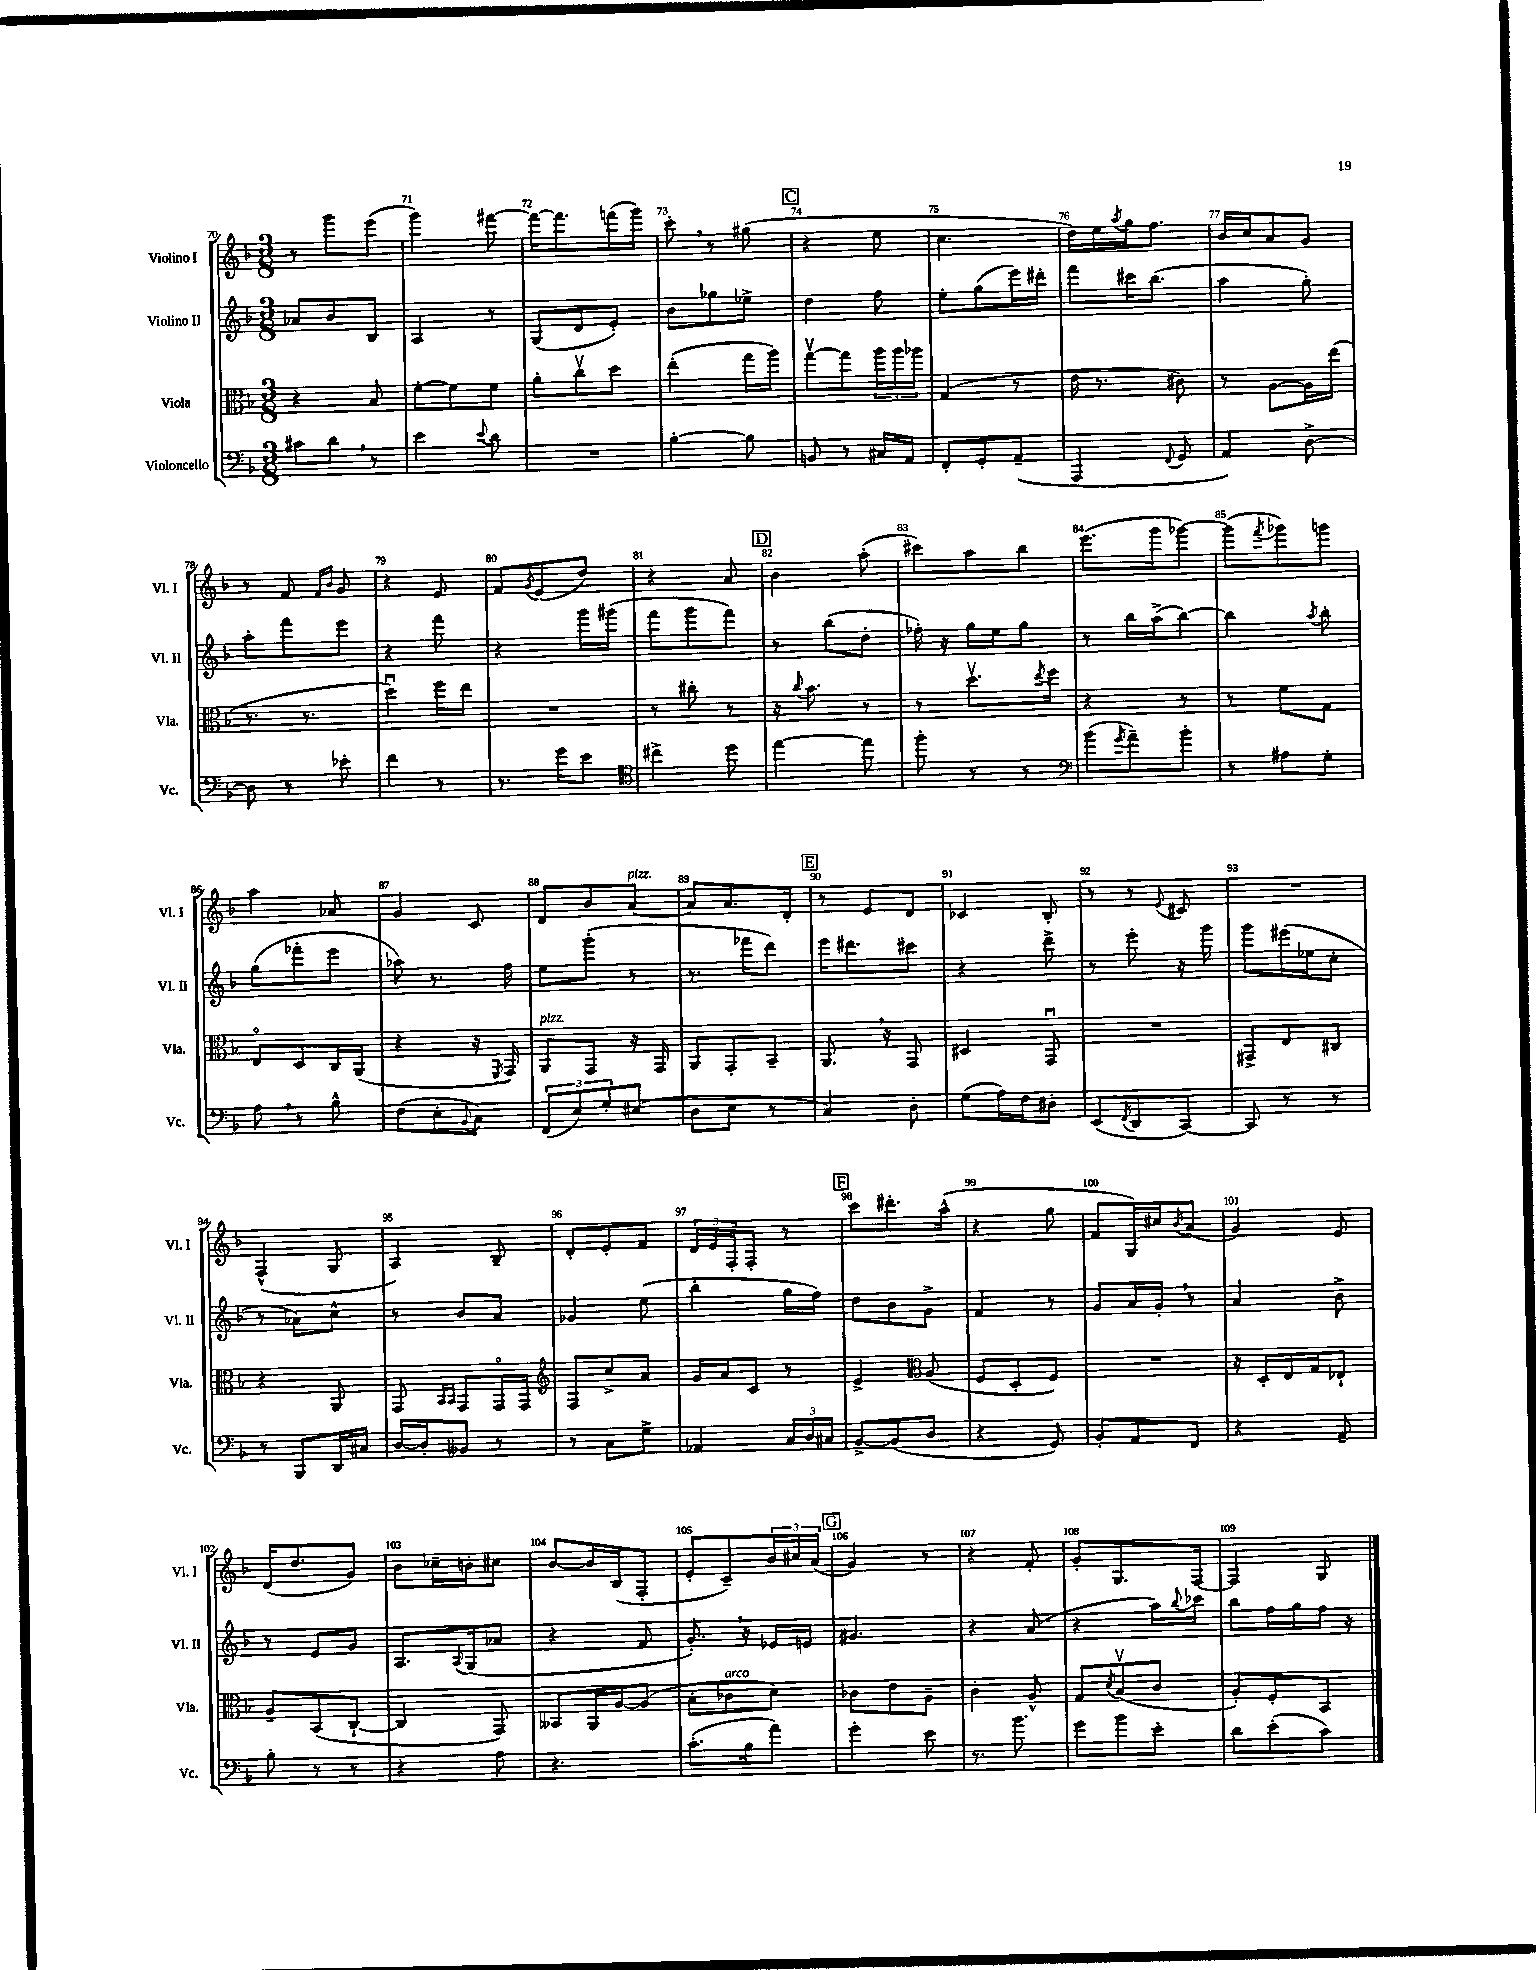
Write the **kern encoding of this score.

**kern	**kern	**kern	**kern
*part4	*part3	*part2	*part1
*staff4	*staff3	*staff2	*staff1
*I"Violoncello	*I"Viola	*I"Violino II	*I"Violino I
*I'Vc.	*I'Vla.	*I'Vl. II	*I'Vl. I
*clefF4	*clefC3	*clefG2	*clefG2
*k[b-]	*k[b-]	*k[b-]	*k[b-]
*M3/8	*M3/8	*M3/8	*M3/8
=70	=70	=70	=70
8c#X\L	4r	8a-X/L	8r
8d,\J	.	8b-/	8ggg\L
8r	8B-/	8B-/J	(8eee\J
=71	=71	=71	=71
4e\	[8f'\L	4A/	4ggg\)
.	8f\]	.	.
8qqe/	.	.	.
8d\	8f\J	8r	[8fff#X\
=72	=72	=72	=72
4.r	8a'\L	(8G/L	16fff#\KL_
.	.	.	8.fff#\]
.	8ccv\	8d/	.
.	8dd\J	8e'/J)	(16fffn\L
.	.	.	16ggg\JJ)
=73	=73	=73	=73
[4B-'\	(4ee'\	8b-\L	8ccc',\
.	.	8gg-X\	8r
8B-\]	16gg\LL	8ee-X^\J	(8gg#X\
.	16aa\JJ)	.	.
!!LO:REH:place=s1:t=C
=74	=74	=74	=74
8BBn/	[8ggv\L	4dd\	4r
8r	8gg\]	.	.
16C#X/LL	24aa\L	8ff\	8ee\
.	24aa\	.	.
16AA/JJ	.	.	.
.	24aa-X\JJ	.	.
=75	=75	=75	=75
8FF'/L	(4G/	8ee'\L	4.cc\
8GG'/	.	(8gg\	.
(8AA~/J	8r	16eee\L)	.
.	.	16ddd#X'\JJ	.
=76	=76	=76	=76
4AAA/	16e\	8fff\L	16dd\LL)
.	8.r	.	16ee\
.	.	.	8qaa/
.	.	16ccc#X\K	16gg\J
.	.	(8.bb-\J	8.ff\J
8qqFF/	.	.	.
8GG/	8c#X\)	.	.
=77	=77	=77	=77
4AA/)	8r	4aa\	16b-/LL
.	.	.	16cc/J
.	[8A\L	.	8a/
[8D^\	16A\L]	8gg'\)	8g/J
.	(16ee\JJ	.	.
!!LO:LB:g=z
=78	=78	=78	=78
8D\]	8.r	8aa'\L	8r
8r	.	8fff\	8f/
.	8.r	.	.
.	.	.	16qqf/LL
.	.	.	16qqb-/JJ
8e-X'\	.	8eee\J	8g/
=79	=79	=79	=79
4f\	4ddu\)	4r	4r
8r	16ff\LL	8fff\	8e/
.	16ee\JJ	.	.
=80	=80	=80	=80
8.r	4.r	4r	8f/L
.	.	.	8qg/
.	.	.	(8e/
16g\KL	.	.	.
8e\J	.	16ggg\LL	8dd/J)
.	.	(16ggg#X\JJ	.
=81	=81	=81	=81
*clefC4	*	*	*
4cc#X^\	8r	8fff\L	4r
.	8cc#X'\	8ggg\	.
8dd\	8r	8fff\J)	8a/
!!LO:REH:place=s1:t=D
=82	=82	=82	=82
[4ee\	16r	8r	4b-\
.	8qqcc/	.	.
.	8.b-\	.	.
.	.	(8bb-\L	.
8ee\]	8r	8dd'\J	(8aa'\
=83	=83	=83	=83
8ff'\	8r	16ff-X'\)	8ccc#X\L)
.	.	16r	.
8r	8.ddv\L	16gg\LL	8aa\
.	.	16ee\J	.
8r	.	8gg\J	8bb-\J
.	8qee/	.	.
.	16ff\Jk	.	.
=84	=84	=84	=84
*clefF4	*	*	*
(8b-\L	4r	8r	(8.eee\L
8qg/	.	.	.
8a~\)	.	16bb-\LL	.
.	.	(16aa^\J	16ggg\k
8b-'\J	8r	[8bb-\J)	[8ggg-X\J)
=85	=85	=85	=85
8r	8r	4bb-\]	(8ggg-\L]
.	.	.	8qfff/
8A#X\L	8f\L	.	8ggg-X\)
.	.	8qaa/	.
8G'\J	8G\J	8bb-'\	8gggn\J
!!LO:LB:g=z
=86	=86	=86	=86
8A,\	8E/L	(8gg\L	4aa\
8r	8D/	8fff-X'\	.
8B-^^\	16C/L	8eee\J	8a-X/
.	(16AA/JJ	.	.
=87	=87	=87	=87
(8F\L	4r	8aa-X\)	4g/
8E'\	.	8.r	.
8qqBB-/	.	.	.
8C\J)	16r	.	8c/
.	8qFF/	.	.
.	16GG/)	16ff\	.
=88	=88	=88	=88
!	!LO:TX:a:i:t=pizz.	!	!
(12FF/L	8AA/L	8ee\L	8d/L
12E/)	.	.	.
.	8GG/J	(8ggg'\J	8b-/
12G'/	.	.	.
!	!	!	!LO:TX:a:i:t=pizz.
(8E#X/J	16r	8r	[8a/J
.	16GG/	.	.
=89	=89	=89	=89
8D\L	8AA/L	8.r	8a/L]
8E\J	8GG'/	.	8.a/
.	.	16fff-X\KL	.
8r	8BB-~/J	8ddd\J)	.
.	.	.	16d'/Jk
!!LO:REH:place=s1:t=E
=90	=90	=90	=90
4C/)	8.AA,/	16eee\KL	8r
.	.	8.ddd#X\	.
.	.	.	8e/L
.	16r	.	.
8D'\	8GG/	8ccc#X\J	8d/J
=91	=91	=91	=91
(8G\L	4D#X/	4r	4c-X/
16A\L)	.	.	.
16F\J	.	.	.
8D#X'\J	8GGu/	8ddd^\	8B-'/
=92	=92	=92	=92
(8EE/L	4.r	8r	8r
8qFF/	.	.	.
8DD/	.	8eee'\	8r
.	.	.	8qqe/
[8CC/J)	.	16r	8c#X/
.	.	16ggg\	.
=93	=93	=93	=93
8CC/]	8GG#X^/L	8ggg\L	4.r
8r	8E/	(16eee#X\L	.
.	.	16ee-X\J	.
8r	8C#X/J	8cc'\J	.
!!LO:LB:g=z
=94	=94	=94	=94
8r	4r	8r	(4F^^/
8BBB-/L	.	8a-X\L)	.
16DD/L	8AA/	8cc^^\J	8G/
16C#X/JJ	.	.	.
=95	=95	=95	=95
[16D/LL	8GG/	8r	4A/)
16D'/J]	.	.	.
.	16qqBB-/LL	.	.
.	16qqBB-/JJ	.	.
8BB--X/J	8GG/L	8b-/L	.
8r	16GG/L	8a/J	8B-~/
.	16GG/JJ	.	.
=96	=96	=96	=96
*	*clefG2	*	*
8r	8F/L	4g-X/	8d'/L
8C\L	8cc^/	.	8e'/
8G^\J	8a/J	(8ee\	8f/J
=97	=97	=97	=97
4AA-X/	16g/LL	4bb-'\	24d/LL
.	.	.	24e/
.	16a/J	.	.
.	.	.	24F'/J
.	8c/J	.	8F'/J
24C/LL	8r	16gg\LL	8r
24D/	.	.	.
.	.	16ff\JJ)	.
24C#X/JJ	.	.	.
!!LO:REH:place=s1:t=F
=98	=98	=98	=98
[8BB-^/L	4e^/	8dd\L	8ccc\L
(8BB-/]	.	8b-\	8.ddd#X'\
*	*clefC3	*	*
8D/J	(8A/	8g^\J	.
.	.	.	(16aa^^\Jk
=99	=99	=99	=99
4r	8F/L	4f/	4r
.	8D'/	.	.
8GG/)	8F/J)	8r	8gg\
=100	=100	=100	=100
8BB-'/L	4.r	8g/L	8f/L
8AA/	.	16a/L	16G/L)
.	.	16g',/JJ	16cc#X/J
.	.	.	8qb-/
8FF/J	.	8r	(8a/J
=101	=101	=101	=101
4r	16r	4a/	4g/)
.	16D'/LL	.	.
.	16E/	.	.
.	16G/J	.	.
8AA~/	8E-X`/J	8b-^\	8e/
!!LO:LB:g=z
=102	=102	=102	=102
8B-'\	8A~/L	8r	(16d/KL
.	.	.	8.dd/
8r	(8BB-/	8e/L	.
8r	[8C`/J	8g/J	8g/J)
=103	=103	=103	=103
4r	4C/]	8.A/L	8b-\L
.	.	.	16cc-X~\L
.	.	8qqA/	.
.	.	(16G/k	16bn'\J
8A\	8GG/)	8a-X/J	8cc#X\J
=104	=104	=104	=104
4.r	8BB--X/L	4r	[8b-/L
.	16AA/L	.	16b-/L]
.	[16A/J	.	(16B-/J
.	(8A/J]	8f/	8F'/J
=105	=105	=105	=105
(8.c'\L	8B-'\L	8.g',/)	8e'/L
!	!LO:TX:a:i:t=arco	!	!
.	8c-X\	.	8c~/)
16B-\k	.	16r	.
8a\J)	8d\J)	16e-X/LL	24b-/L
.	.	.	24cc#X/
.	.	16en/JJ	.
.	.	.	(24a/JJ
!!LO:REH:place=s1:t=G
=106	=106	=106	=106
4g'\	8c-X\L	4.g#X/	4g/)
.	8e\	.	.
8e\	8A~\J	.	8r
=107	=107	=107	=107
8.r	4c'\	4r	4r
8.b-\	.	.	.
.	8A^^/	(8a/	8f'/
=108	=108	=108	=108
8g\L	8G/L	4r	8g'/L
.	8qd/	.	.
8b-\	(8B-v/	.	8.G/
8e'\J	8c/J	16aa\LL)	.
.	.	8qqbb-/	.
.	.	16ccc-X\JJ	[16F/Jk
=109	=109	=109	=109
8d\L	8A'/L)	8bb-\L	4F/]
(8e'\	8F'/	16ff\L	.
.	.	16gg\	.
8c\J)	8BB-/J	16ff\JJ	8G/
.	.	16r	.
==	==	==	==
*-	*-	*-	*-
